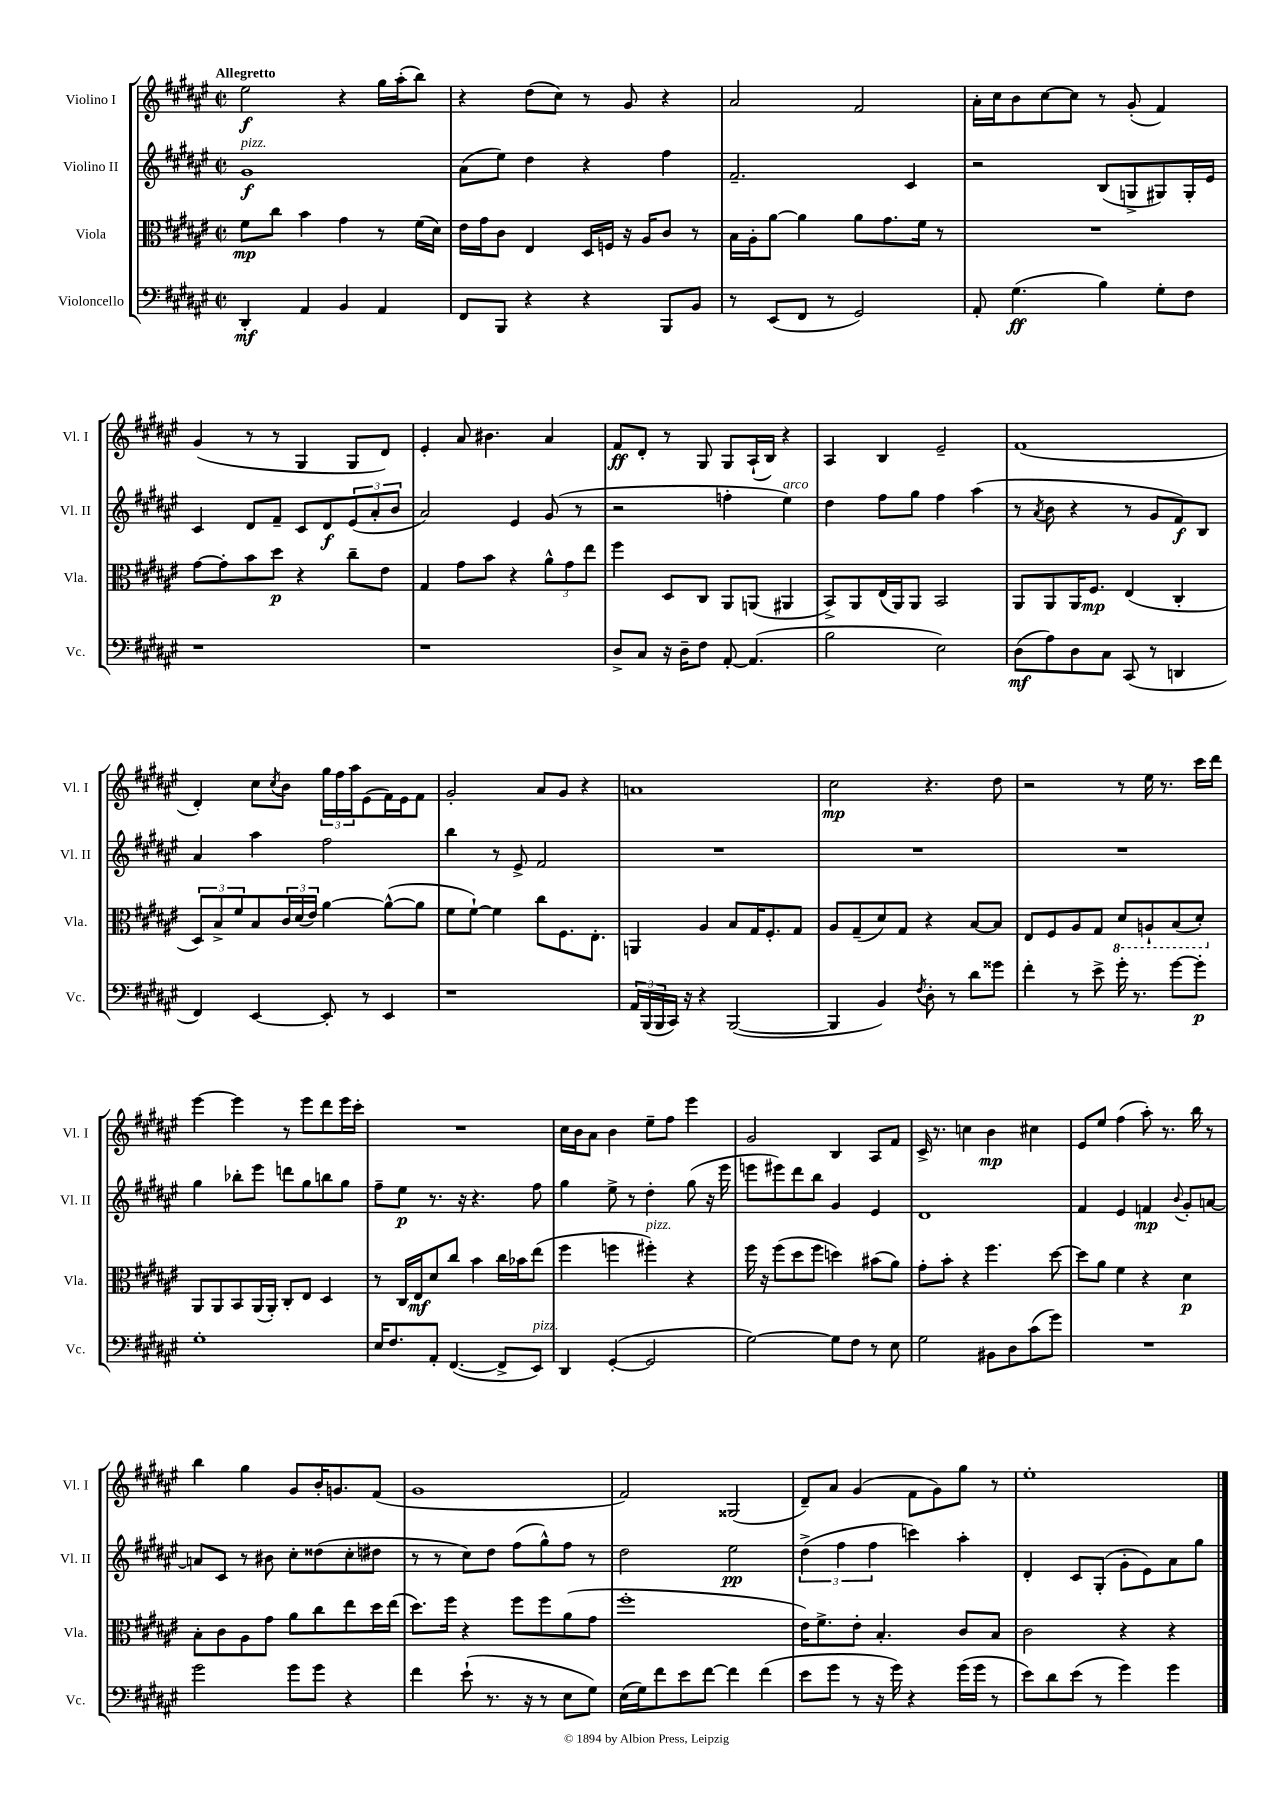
<<
\new StaffGroup <<
\new Staff = "s0" \with { instrumentName = "Violino I" shortInstrumentName = "Vl. I" } {
    \clef treble \key fis \major \defaultTimeSignature \time 2/2 \tempo "Allegretto"
    eis''2\f r4 gis''16 ais''16-.( b''8) |
    r4 dis''8( cis''8) r8 gis'8 r4 |
    ais'2 fis'2 |
    ais'16-. cis''16 b'8 cis''8~ cis''8 r8 gis'8-.( fis'4) |
    gis'4( r8 r8 gis4 gis8 dis'8) |
    eis'4-. ais'8 bis'4. ais'4 |
    fis'8\ff dis'8-. r8 gis8 gis8 ais16-!( b16) r4 |
    ais4 b4 eis'2-- |
    fis'1( |
    dis'4-.) cis''8 \acciaccatura { cis''8 } b'8 \tuplet 3/2 { gis''16 fis''16 ais''16 } eis'8( fis'16) eis'16 fis'8 |
    gis'2-. ais'8 gis'8 r4 |
    a'1 |
    cis''2\mp r4. dis''8 |
    r2 r8 eis''16 r8. cis'''16 dis'''16 |
    eis'''4~ eis'''4 r8 eis'''8 dis'''8 eis'''16 cis'''16-. |
    R1 |
    cis''16 b'16 ais'8 b'4 eis''8-- fis''8 eis'''4 |
    gis'2 b4 ais8 fis'8 |
    cis'16-> r8. c''4 b'4\mp cis''4 |
    eis'8 eis''8 fis''4( ais''8-.) r8. b''16 r8 |
    b''4 gis''4 gis'8 b'16-. g'8. fis'8( |
    gis'1 |
    fis'2) gisis2( |
    dis'8--) ais'8 gis'4( fis'8 gis'8) gis''8 r8 |
    eis''1-. \bar "|." |
}
\new Staff = "s1" \with { instrumentName = "Violino II" shortInstrumentName = "Vl. II" } {
    \clef treble \key fis \major \defaultTimeSignature \time 2/2
    gis'1\f^\markup { \italic "pizz." } |
    ais'8( eis''8) dis''4 r4 fis''4 |
    fis'2.-- cis'4 |
    r2 b8( g8-> gis8) gis16-. eis'16 |
    cis'4 dis'8 fis'8-- cis'8 dis'8\f \tuplet 3/2 { eis'8( ais'8-. b'8 } |
    ais'2) eis'4 gis'8( r8 |
    r2 f''4-. eis''4^\markup { \italic "arco" }) |
    dis''4 fis''8 gis''8 fis''4 ais''4( |
    r8 \acciaccatura { ais'8 } b'8 r4 r8 gis'8 fis'8\f) b8 |
    ais'4 ais''4 fis''2 |
    b''4 r8 eis'8-> fis'2 |
    R1 |
    R1 |
    R1 |
    gis''4 bes''8-. eis'''8 d'''8 gis''8 b''8 gis''8 |
    fis''8-- eis''8\p r8. r16 r4. fis''8 |
    gis''4 eis''8-> r8 dis''4-. gis''8( r16 eis'''16 |
    e'''8 eis'''8) dis'''8 b''8 gis'4 eis'4 |
    dis'1 |
    fis'4 eis'4 f'4\mp \appoggiatura { b'8 } gis'8-. a'8~ |
    a'8 cis'8 r8 bis'8 cis''8-. disis''8( cis''8-. dis''8 |
    r8 r8 cis''8) dis''8 fis''8( gis''8-^) fis''8 r8 |
    dis''2 eis''2\pp |
    \tuplet 3/2 { dis''4->( fis''4 fis''4 } c'''4) ais''4-. |
    dis'4-. cis'8 gis8-.( gis'8-. eis'8) ais'8 gis''8 \bar "|." |
}
\new Staff = "s2" \with { instrumentName = "Viola" shortInstrumentName = "Vla." } {
    \clef alto \key fis \major \defaultTimeSignature \time 2/2
    fis'8\mp cis''8 b'4 gis'4 r8 fis'16( dis'16) |
    eis'16 gis'16 cis'8 eis4 dis16 f16 r16 ais16 cis'8 r8 |
    b16 ais16-. ais'8~ ais'4 ais'8 gis'8. fis'16 r8 |
    R1 |
    gis'8~ gis'8-. b'8 dis''8\p r4 cis''8-- eis'8 |
    gis4 gis'8 b'8 r4 \tuplet 3/2 { ais'8-^ gis'8 eis''8 } |
    fis''4 dis8 cis8 ais,8 a,8( ais,4 |
    b,8->) ais,8 eis16( ais,16) ais,8 b,2 |
    ais,8 ais,8 ais,16 fis8.\mp eis4( cis4-. |
    \tuplet 3/2 { dis8) b8-> fis'8 } b8 \tuplet 3/2 { cis'16 dis'16( eis'16) } ais'4~ ais'8~-^( ais'8 |
    fis'8 fis'8~-!) fis'4 cis''8 fis8. eis8.-. |
    a,4 ais4 b8 gis16 fis8.-. gis8 |
    ais8 gis8--( dis'8) gis8 r4 b8~ b8 |
    eis8 fis8 ais8 gis8 \ottava #-1 dis8 a,8-! b,8( dis8-.) \ottava #0 |
    ais,8 ais,8 b,8 ais,16( ais,16-.) cis8-. eis8 dis4 |
    r8 cis16 eis16\mf dis'8 cis''8 b'4 cis''16 bes'16 eis''8( |
    fis''4 f''4 fis''4-.^\markup { \italic "pizz." }) r4 |
    fis''16 r16 fis''8( dis''8 fis''8 d''4) bis'8( ais'8) |
    gis'8-. b'8-. r4 fis''4. dis''8~ |
    dis''8 ais'8 fis'4 r4 dis'4\p |
    b8-. cis'8 ais8 gis'8 ais'8 cis''8 eis''8 dis''16 eis''16( |
    dis''8.) fis''16 r4 fis''8 fis''8 ais'8( gis'8 |
    fis''1-. |
    eis'16) fis'8.-> eis'8-. b4.-. cis'8 b8 |
    cis'2 r4 r4 \bar "|." |
}
\new Staff = "s3" \with { instrumentName = "Violoncello" shortInstrumentName = "Vc." } {
    \clef bass \key fis \major \defaultTimeSignature \time 2/2
    dis,4-.\mf ais,4 b,4 ais,4 |
    fis,8 b,,8 r4 r4 b,,8 b,8 |
    r8 eis,8( fis,8 r8 gis,2) |
    ais,8-. gis4.\ff( b4) gis8-. fis8 |
    r1 |
    r1 |
    dis8-> cis8 r16 dis16-- fis8 ais,8~-. ais,4.( |
    b2 eis2) |
    dis8\mf( ais8) dis8 cis8 cis,8( r8 d,4 |
    fis,4) eis,4~ eis,8-. r8 eis,4 |
    r1 |
    \tuplet 3/2 { ais,16 b,,16( b,,16 } cis,16) r16 r4 b,,2~( |
    b,,4 b,4) \acciaccatura { fis8 } dis8-. r8 dis'8 gisis'8 |
    fis'4-. r8 eis'8-> gis'16-. r8. gis'8~ gis'8-.\p |
    gis1-. |
    eis16 fis8. ais,8-. fis,4.~( fis,8-> eis,8^\markup { \italic "pizz." }) |
    dis,4 gis,4~-.( gis,2 |
    gis2~) gis8 fis8 r8 eis8 |
    gis2 bis,8 dis8 cis'8( gis'8) |
    R1 |
    gis'2 gis'8 gis'8 r4 |
    fis'4 eis'8-!( r8. r16 r8 eis8 gis8) |
    eis16( gis16) fis'8 eis'8 fis'8~ fis'4 fis'4( |
    eis'8 gis'8 r8 r16 gis'16) r4 gis'16( gis'16 r8 |
    eis'8) dis'8 eis'8( r8 gis'4) gis'4 \bar "|." |
}
>>
>>
\layout { \context { \Score \remove "Bar_number_engraver" } }
